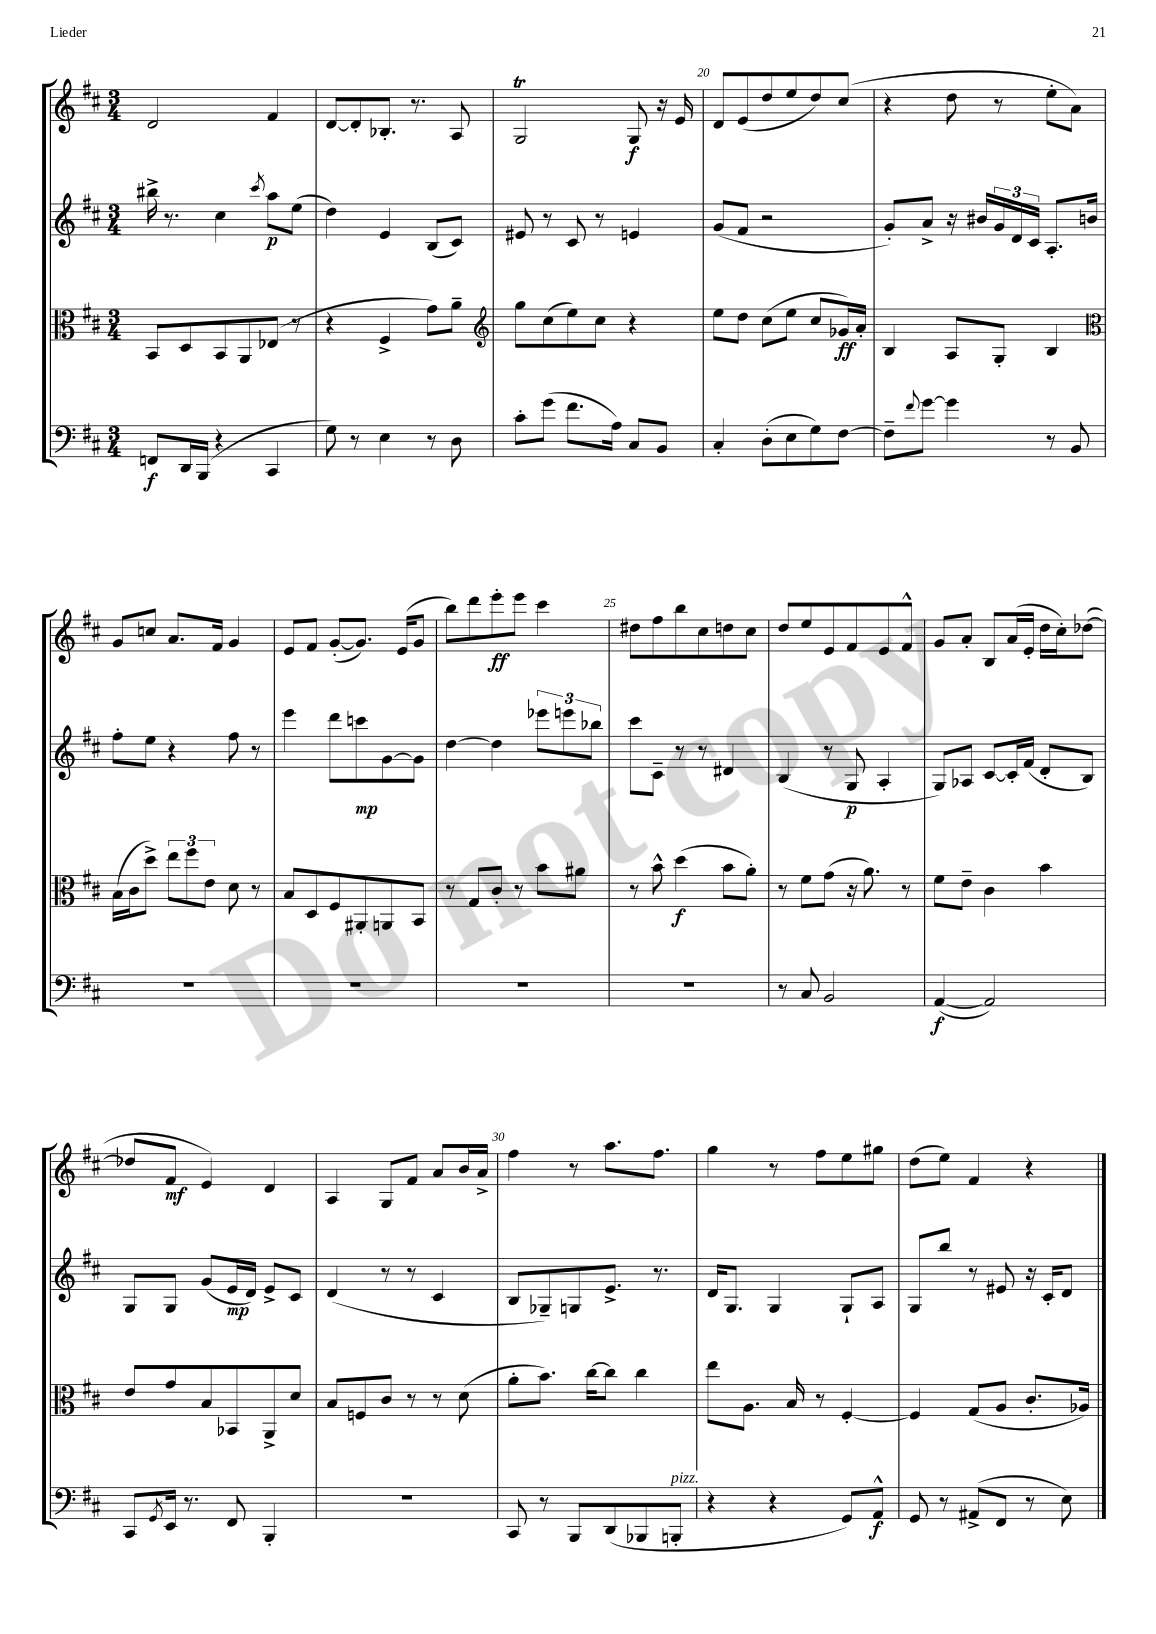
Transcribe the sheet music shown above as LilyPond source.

<<
\new StaffGroup <<
\new Staff = "s0" {
    \clef treble \key d \major \numericTimeSignature \time 3/4
    d'2 fis'4 |
    d'8~ d'8-. bes8.-. r8. a8 |
    g2\trill g8\f r16 e'16 |
    d'8 e'8( d''8 e''8 d''8) cis''8( |
    r4 d''8 r8 e''8-. a'8) |
    g'8 c''8 a'8. fis'16 g'4 |
    e'8 fis'8 g'8~-.( g'8.) e'16( g'8 |
    b''8) d'''8 e'''8-.\ff e'''8 cis'''4 |
    dis''8 fis''8 b''8 cis''8 d''8 cis''8 |
    d''8 e''8 e'8 fis'8 e'8 fis'8-^ |
    g'8 a'8-. b8 a'16( e'16-. d''16 cis''16-.) des''8~( |
    des''8 fis'8\mf e'4) d'4 |
    a4 g8 fis'8 a'8 b'16 a'16-> |
    fis''4 r8 a''8. fis''8. |
    g''4 r8 fis''8 e''8 gis''8 |
    d''8( e''8) fis'4 r4 \bar "|." |
}
\new Staff = "s1" {
    \clef treble \key d \major \numericTimeSignature \time 3/4
    bis''16-> r8. cis''4 \acciaccatura { cis'''8 } a''8\p e''8( |
    d''4) e'4 b8( cis'8) |
    eis'8 r8 cis'8 r8 e'4 |
    g'8( fis'8 r2 |
    g'8-.) a'8-> r16 bis'16 \tuplet 3/2 { g'16 d'16 cis'16 } a8.-. b'16 |
    fis''8-. e''8 r4 fis''8 r8 |
    e'''4 d'''8 c'''8\mp g'8~ g'8 |
    d''4~ d''4 \tuplet 3/2 { ees'''8 e'''8 bes''8 } |
    cis'''8 cis'8-- r8 r8 dis'4 |
    b4( r8 g8\p a4-. |
    g8) aes8 cis'8~ cis'16-. fis'16( d'8-. b8) |
    g8 g8 g'8( e'16\mp d'16) e'8-> cis'8 |
    d'4( r8 r8 cis'4 |
    b8 ges8--) g8 e'8.-> r8. |
    d'16 g8. g4 g8-! a8 |
    g8 b''8 r8 eis'8 r16 cis'16-. d'8 \bar "|." |
}
\new Staff = "s2" {
    \clef alto \key d \major \numericTimeSignature \time 3/4
    b,8 d8 b,8 a,8 ees8( r8 |
    r4 fis4-> g'8) a'8-- |
    \clef treble g''8 cis''8( e''8) cis''8 r4 |
    e''8 d''8 cis''8( e''8 cis''8 ges'16\ff) a'16-. |
    b4 a8 g8-. b4 |
    \clef alto b16( cis'16 d''8->) \tuplet 3/2 { e''8 fis''8 e'8 } d'8 r8 |
    b8 d8 fis8 ais,8-. a,8 b,8 |
    r8 g8 cis'8-. r8 b'8 ais'8 |
    r8 b'8-^ d''4\f( b'8 a'8-.) |
    r8 fis'8 g'8( r16 a'8.) r8 |
    fis'8 e'8-- cis'4 b'4 |
    e'8 g'8 b8 bes,8 a,8-> d'8 |
    b8 f8 cis'8 r8 r8 d'8( |
    a'8-. b'8.) cis''16~ cis''8 cis''4 |
    e''8 a8. b16 r8 fis4~-. |
    fis4 g8( a8 cis'8.-. aes16) \bar "|." |
}
\new Staff = "s3" {
    \clef bass \key d \major \numericTimeSignature \time 3/4
    f,8\f d,16 b,,16( r4 cis,4 |
    g8) r8 e4 r8 d8 |
    cis'8-. g'8( fis'8. a16) cis8 b,8 |
    cis4-. d8-.( e8 g8) fis8~ |
    fis8-- \appoggiatura { fis'8 } g'8~ g'4 r8 b,8 |
    R2. |
    R2. |
    R2. |
    R2. |
    r8 cis8 b,2 |
    a,4~\f( a,2) |
    cis,8 \acciaccatura { g,8 } e,16 r8. fis,8 b,,4-. |
    R2. |
    cis,8 r8 b,,8 d,8( bes,,8 b,,8-.^\markup { \italic "pizz." } |
    r4 r4 g,8) a,8-^\f |
    g,8 r8 ais,8->( fis,8 r8 e8) \bar "|." |
}
>>
>>
\layout { \context { \Score currentBarNumber = #17 \override BarNumber.break-visibility = ##(#f #t #t) barNumberVisibility = #(every-nth-bar-number-visible 5) } }
